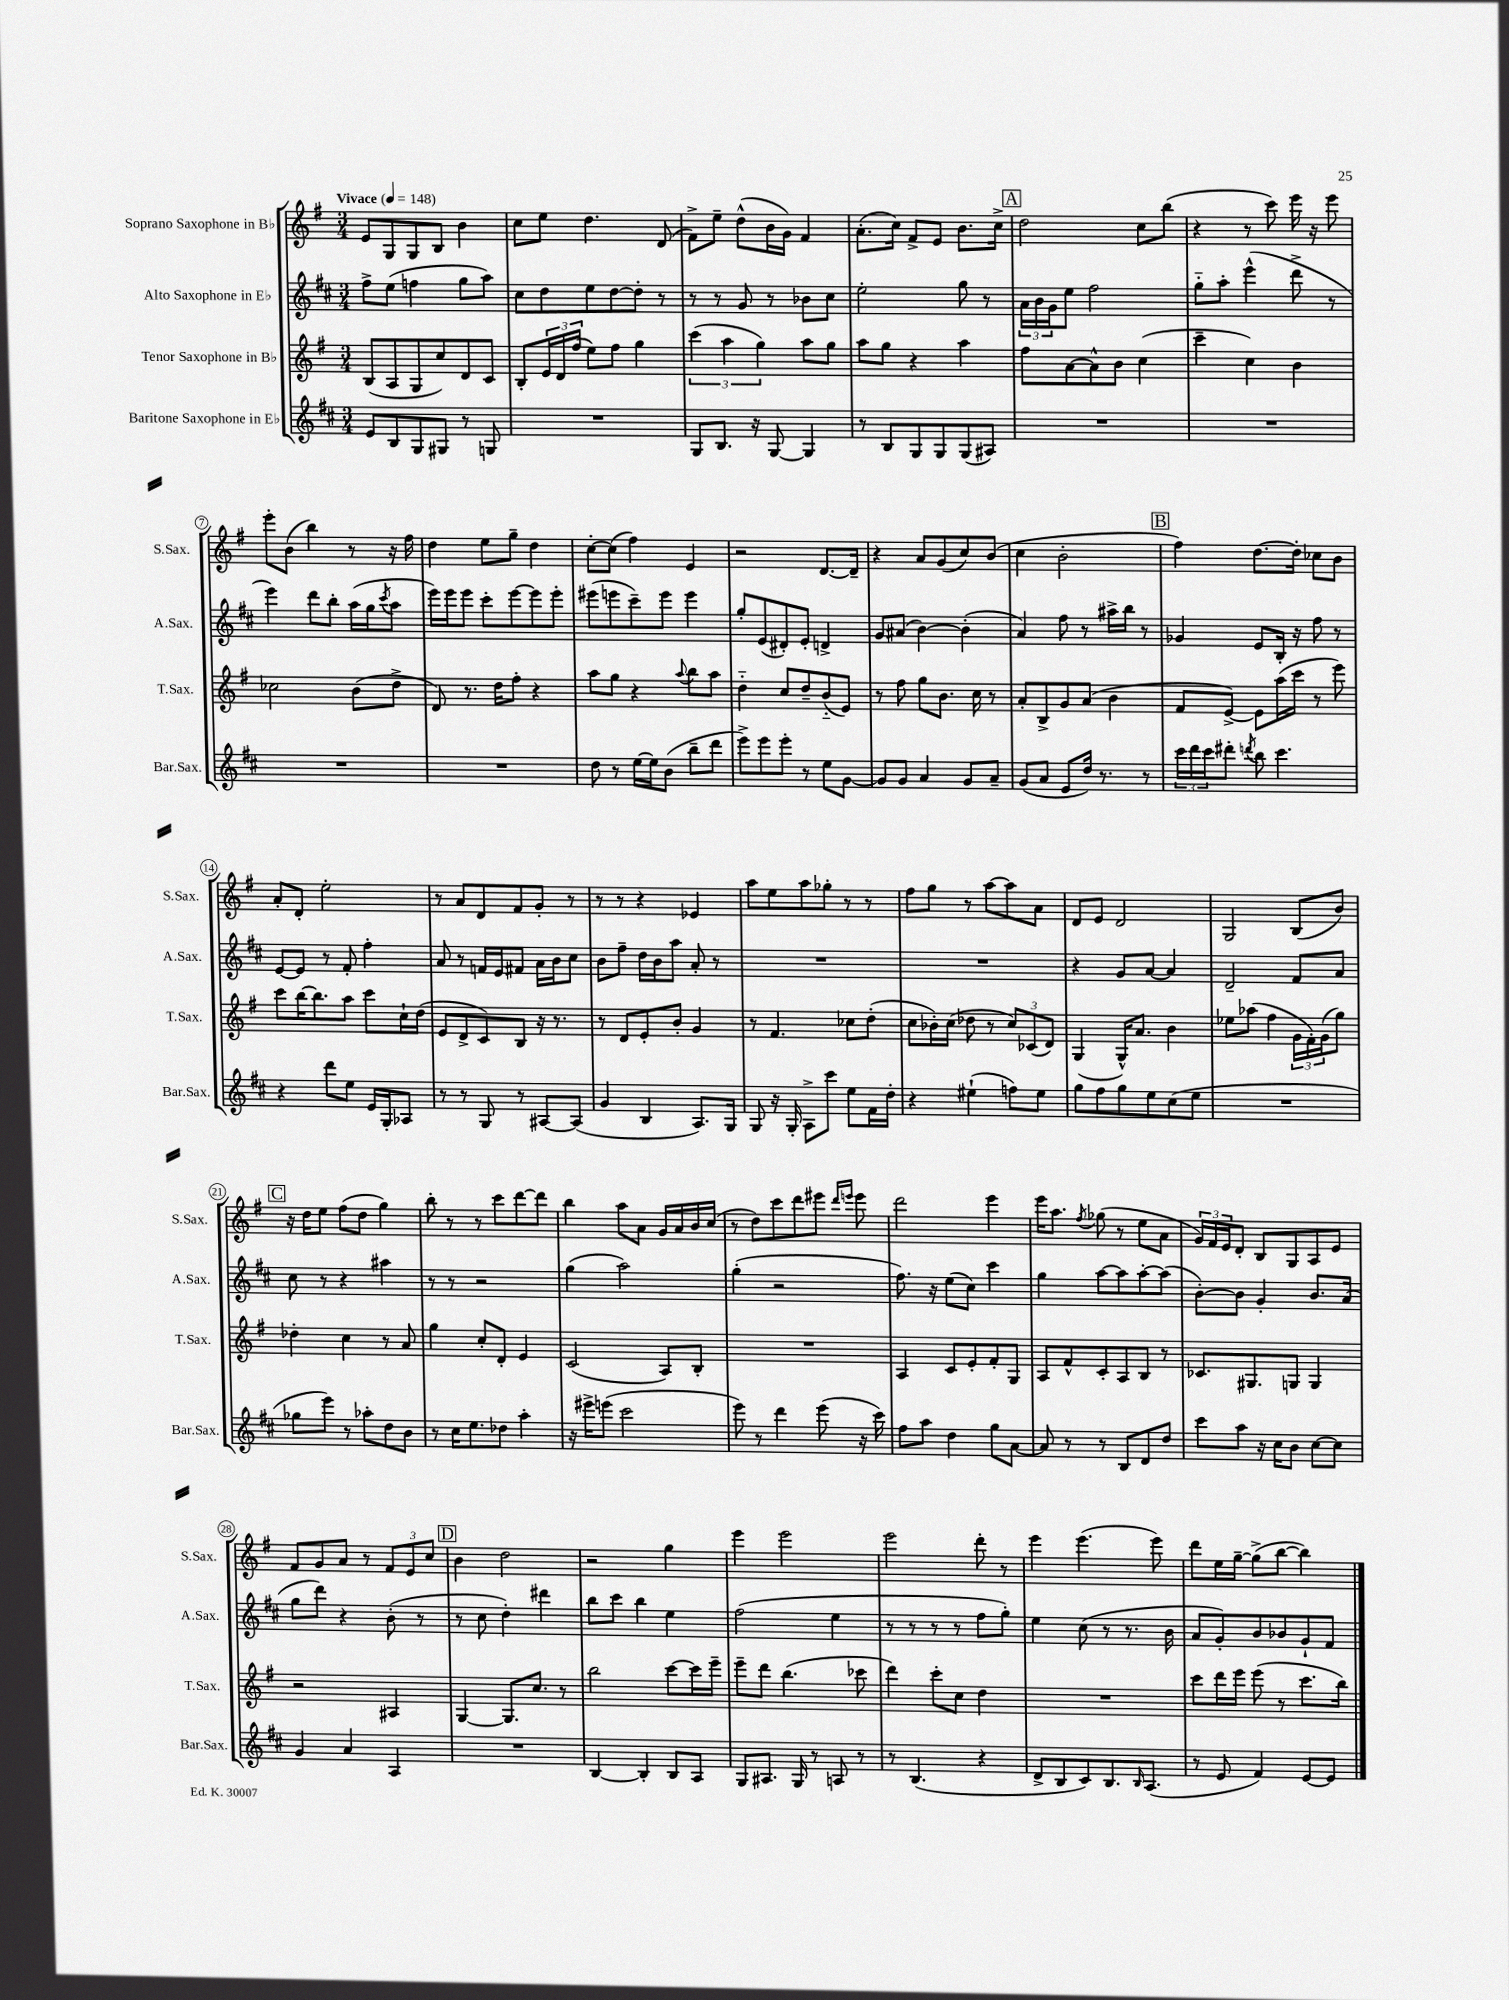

**kern	**kern	**kern	**kern
*part4	*part3	*part2	*part1
*staff4	*staff3	*staff2	*staff1
*I"Baritone Saxophone in E♭	*I"Tenor Saxophone in B♭	*I"Alto Saxophone in E♭	*I"Soprano Saxophone in B♭
*I'Bar.Sax.	*I'T.Sax.	*I'A.Sax.	*I'S.Sax.
*clefG2	*clefG2	*clefG2	*clefG2
*k[f#c#]	*k[f#]	*k[f#c#]	*k[f#]
*M3/4	*M3/4	*M3/4	*M3/4
*MM148	*MM148	*MM148	*MM148
=1	=1	=1	=1
!	!	!	!LO:TX:a:B:t=Vivace
8e/L	(8B/L	8ff#^\L	8e/L
8B/	8A/	(8ee\J	8G/
8G/	8G/	4ffn\	8G/
8G#X/J	8cc/)	.	8B/J
8r	8d/	8gg\L	4b\
8Gn/	8c/J	8aa\J)	.
=2	=2	=2	=2
2.r	8B'/L	8cc#\L	8cc\L
.	24e/L	8dd\	8ee\J
.	24d/	.	.
.	(24ff#/JJ	.	.
.	8ee\L)	8ee\	4.dd\
.	8ff#\J	[8dd\	.
.	4gg\	8dd'\J]	.
.	.	8r	(8d/
=3	=3	=3	=3
8G/L	(6ccc\	8r	8f#^\L)
8.B/J	.	8r	8ee~\J
.	6aa\	.	.
.	.	8g/	(8dd^^\L
16r	.	.	.
.	6gg\)	.	.
[8G/	.	8r	16b\L
.	.	.	16g\JJ)
4G/]	8aa\L	8b-X\L	4f#/
.	8gg\J	8cc#\J	.
=4	=4	=4	=4
8r	8aa\L	2ee'\	(8.a'\L
8B/L	8gg\J	.	.
.	.	.	16cc\Jk)
8G/	4r	.	8f#^/L
8G/	.	.	8e/J
(8G/	4aa\	8gg\	8.b\L
8A#X/J)	.	8r	.
.	.	.	16cc^\Jk
!!LO:REH:place=s1:t=A
=5	=5	=5	=5
2.r	8ff#\L	24a\LL	2dd\
.	.	24b\	.
.	.	24g\J	.
.	[8a\	8ee\J	.
.	8a^^\]	2ff#\	.
.	8b\J	.	.
.	(4cc\	.	8cc\L
.	.	.	(8bb\J
=6	=6	=6	=6
2.r	4ccc~\	8gg\L	4r
.	.	8aa'\J	.
.	4cc\)	(4eee^^\	8r
.	.	.	8ccc\)
.	4b\	8ddd^\	16eee\
.	.	.	16r
.	.	8r	8eee\
!!LO:LB:g=z
=7	=7	=7	=7
2.r	2cc-X\	4eee\)	8eee'\L
.	.	.	(8b\J
.	.	8ddd\L	4bb\)
.	.	8bb'\J	.
.	(8b\L	(16aa\LL	8r
.	.	16gg\J	.
.	.	8qccc#/	.
.	8dd^\J	8aa\J	16r
.	.	.	16ff#\
=8	=8	=8	=8
2.r	8d/)	16eee\LL)	4dd\
.	.	16eee\J	.
.	8.r	8eee\J	.
.	.	8ccc#'\L	8ee\L
.	16dd\KL	.	.
.	8ff#'\J	[8eee\	8gg~\J
.	4r	8eee\]	4dd\
.	.	8eee'\J	.
=9	=9	=9	=9
8dd\	8aa\L	(8eee#X\L	[8cc'\L
8r	8gg\J	8eeen\	(8cc\J]
[16ee\LL	4r	8ccc#~\)	4ff#\)
16ee\J]	.	.	.
(8b\J	.	8eee\J	.
.	8qqaa/	.	.
8bb~\L	8bb\L	4eee\	4e/
8ddd\J	8aa\J	.	.
=10	=10	=10	=10
8eee^\L)	4dd\	8gg'/L	2r
8eee\	.	(8e/	.
8eee'\J	8cc/L	8d#X'/)	.
8r	8dd~/	8e'/J	.
8ee\L	(8b/	4dn^/	[8.d/L
[8g\J	8e/J)	.	.
.	.	.	16d~/Jk]
=11	=11	=11	=11
8g/L]	8r	8g/L	4r
8g/J	8ff#\	(8a#X/J	.
4a/	8gg\L	[4b\)	8a/L
.	8.b\J	.	(8g/
8g/L	.	(4b'\]	8cc/)
.	16cc\	.	.
8a~/J	8r	.	(8b/J
=12	=12	=12	=12
(8g/L	8a'/L	4a/)	4cc\
8a/J	8B^/	.	.
8e/L	8g/	8ff#\	2b'\
16dd/Jk)	(8a/J	8r	.
8.r	.	.	.
.	4b\	16aa#X^\LL	.
.	.	16bb\JJ	.
8r	.	8r	.
!!LO:REH:place=s1:t=B
=13	=13	=13	=13
24ccc#\LL	8f#/L	4g-X/	4ff#\)
24ddd\	.	.	.
24ccc#\J	.	.	.
8ddd#X'\J	[8e^/J)	.	.
8qdddn/	.	.	.
8bb\	8e\L]	8e/L	[8.dd\L
4.ccc#\	(16aa\L	16B'/Jk	.
.	16ccc\JJ	16r	16dd'\Jk]
.	8r	8ff#\	8cc-X\L
.	8eee\)	8r	8b\J
!!LO:LB:g=z
=14	=14	=14	=14
4r	8ccc\L	[8e/L	8a'/L
.	[16bb\K	8e/J]	8d'/J
.	8.bb\]	.	.
8ddd\L	.	8r	2ee'\
8ee\J	8aa\J	8f#'/	.
16e/LL	8ccc\L	4ff#'\	.
16G'/J	.	.	.
8A-X/J	16cc`\L	.	.
.	(16dd\JJ	.	.
=15	=15	=15	=15
8r	8e/L	8a/	8r
8r	8d^/	8r	8a/L
8G/	8c/)	16fn/LL	8d/
.	.	16e/J	.
8r	8B/J	8f#X/J	8f#/
[8A#X/L	16r	16a\LL	8g'/J
.	8.r	16b\J	.
(8A#/J]	.	8cc#\J	8r
=16	=16	=16	=16
4g/	8r	8b\L	8r
.	8d/L	8ff#~\J	8r
4B/	8e'/	16dd\LL	4r
.	.	16b\J	.
.	8b'/J	8aa\J	.
8.A/L)	4g/	8a'/	4e-X/
.	.	8r	.
16G/Jk	.	.	.
=17	=17	=17	=17
8G/	8r	2.r	8aa\L
16r	4.f#/	.	8ee\
16G'/	.	.	.
8A^\L	.	.	8aa\
8ccc#\J	.	.	8gg-X'\J
8ee\L	8cc-X\L	.	8r
16f#\L	(8dd'\J	.	8r
16dd'\JJ	.	.	.
=18	=18	=18	=18
4r	8cc\L	2.r	8ff#\L
.	16b-X'\L)	.	8gg\J
.	(16cc\JJ	.	.
(4ee#X`\	8dd-X\	.	8r
.	8r	.	[8aa\L
8ffn\L)	12cc/L)	.	8aa\]
.	(12c-X/	.	.
8ee#\J	.	.	8a\J
.	12d/J)	.	.
=19	=19	=19	=19
8gg\L	(4G/	4r	8d/L
8ff#\	.	.	8e/J
8gg\	16G^^/KL)	8g/L	2d/
.	8.a/J	.	.
8ee\	.	[8a/J	.
(8cc#\	4b\	4a/]	.
8ee\J	.	.	.
=20	=20	=20	=20
2.r	8ee-X\L	2d~/	2G/
.	(8aa-X\J	.	.
.	4ff#\	.	.
.	24g\LL	8f#/L	(8B/L
.	24f#'\)	.	.
.	(24g\J	.	.
.	8gg\J)	8a/J	8b/J)
!!LO:LB:g=z
!!LO:REH:place=s1:t=C
=21	=21	=21	=21
8gg-X\L	4dd-X'\	8cc#\	16r
.	.	.	16dd\KL
8eee\J)	.	8r	8ee\J
8r	4cc\	4r	(8ff#\L
8aa-X'\L	.	.	8dd\J
8dd\	8r	4aa#X\	4gg\)
8b\J	8a/	.	.
=22	=22	=22	=22
8r	4gg\	8r	8bb'\
16cc#\KL	.	8r	8r
8.ee\	.	.	.
.	8cc'/L	2r	8r
8dd-X\J	8d'/J	.	8ccc\L
4aa'\	4e/	.	[8ddd\
.	.	.	8ddd\J]
=23	=23	=23	=23
16r	(2c/	(4gg\	4bb\
16eee#X^\KL	.	.	.
(8eeen\J	.	.	.
2ccc#\	.	2aa\)	8aa\L
.	.	.	8a\J
.	8A/L)	.	16g/LL
.	.	.	16a/
.	8B'/J	.	16b/
.	.	.	(16cc/JJ
=24	=24	=24	=24
8eee\)	2.r	(4gg'\	8r
8r	.	.	8dd\L)
4ddd\	.	2r	8ccc\
.	.	.	8ddd\
(8eee\	.	.	8eee#X\J
.	.	.	16qqddd/LL
.	.	.	16qqeeen/JJ
16r	.	.	8eee\
16ccc#\)	.	.	.
=25	=25	=25	=25
8ff#\L	4A/	8.ff#\)	2ddd\
8aa\J	.	.	.
.	.	16r	.
4dd\	8c/L	(8ee\L	.
.	8e'/	8cc#\J)	.
8gg\L	8f#'/	4ccc#\	4eee\
[8a\J	8G/J	.	.
=26	=26	=26	=26
8a/]	8A/L	4gg\	16eee\KL
.	.	.	8.aa\J
8r	8f#^^/	.	.
.	.	.	8qff#/
8r	8c'/	[8aa\L	(8gg-X\
8B/L	8A/	8aa\]	8r
8d/	8B/J	[8aa'\	8ee\L
8dd/J	8r	(8aa\J]	8a\J
=27	=27	=27	=27
8ccc#\L	8.c-X/L	[8b'\L)	24g/LL)
.	.	.	24f#/
.	.	.	24e/J
8aa\J	.	8b\J]	8d'/J
.	8.G#X/	.	.
16r	.	4g'/	8B/L
16cc#\KL	.	.	.
8b\J	8Gn/J	.	8G/
[8cc#\L	4G/	8.b/L	8A/
8cc#\J]	.	.	8e/J
.	.	(16a/Jk	.
!!LO:LB:g=z
=28	=28	=28	=28
4g/	2r	8gg\L	8f#/L
.	.	8ddd\J)	8g/
4a/	.	4r	8a/J
.	.	.	8r
4A/	4A#X/	(8b'\	12f#/L
.	.	.	12e/
.	.	8r	.
.	.	.	12cc/J
!!LO:REH:place=s1:t=D
=29	=29	=29	=29
2.r	[4G/	8r	4b\
.	.	8cc#\	.
.	8.G/L]	4dd'\)	2dd\
.	8.cc/J	.	.
.	.	4ddd#X\	.
.	8r	.	.
=30	=30	=30	=30
[4B/	2bb\	8bb\L	2r
.	.	8ccc#\J	.
4B'/]	.	4bb\	.
8B/L	[8ccc\L	4ee\	4gg\
8A/J	16ccc\L]	.	.
.	16eee~\JJ	.	.
=31	=31	=31	=31
8G/L	8eee~\L	(2ff#\	4eee\
8.A#X/J	8ddd\J	.	.
.	(4.bb\	.	2eee\
16G/	.	.	.
8r	.	.	.
8An/	.	4ee\	.
8r	8ccc-X\	.	.
=32	=32	=32	=32
8r	4ddd\)	8r	2eee\
(4.B/	.	8r	.
.	8ccc'\L	8r	.
.	8cc\J	8r	.
4r	4dd\	8ff#\L	8ddd'\
.	.	8gg'\J)	8r
=33	=33	=33	=33
8d^/L	2.r	4ee\	4eee\
8B/	.	.	.
8c#/)	.	(8cc#\	(4.eee\
8.B/	.	8r	.
.	.	8.r	.
16qqB/	.	.	.
(8.A/J	.	.	.
.	.	.	8eee\)
.	.	16b\	.
=34	=34	=34	=34
8r	8ccc\L	8a/L	8ddd\L
8e/	16ddd\L	8g'/)	16ee\L
.	16eee\JJ	.	[16gg~\JJ
4f#/)	(8eee\	8b/	(8gg^\L]
.	8r	8b-X/	[8bb\J
[8e/L	8.ccc\L	8g`/	4bb\])
8e/J]	.	8f#/J	.
.	16bb\Jk)	.	.
==	==	==	==
*-	*-	*-	*-
